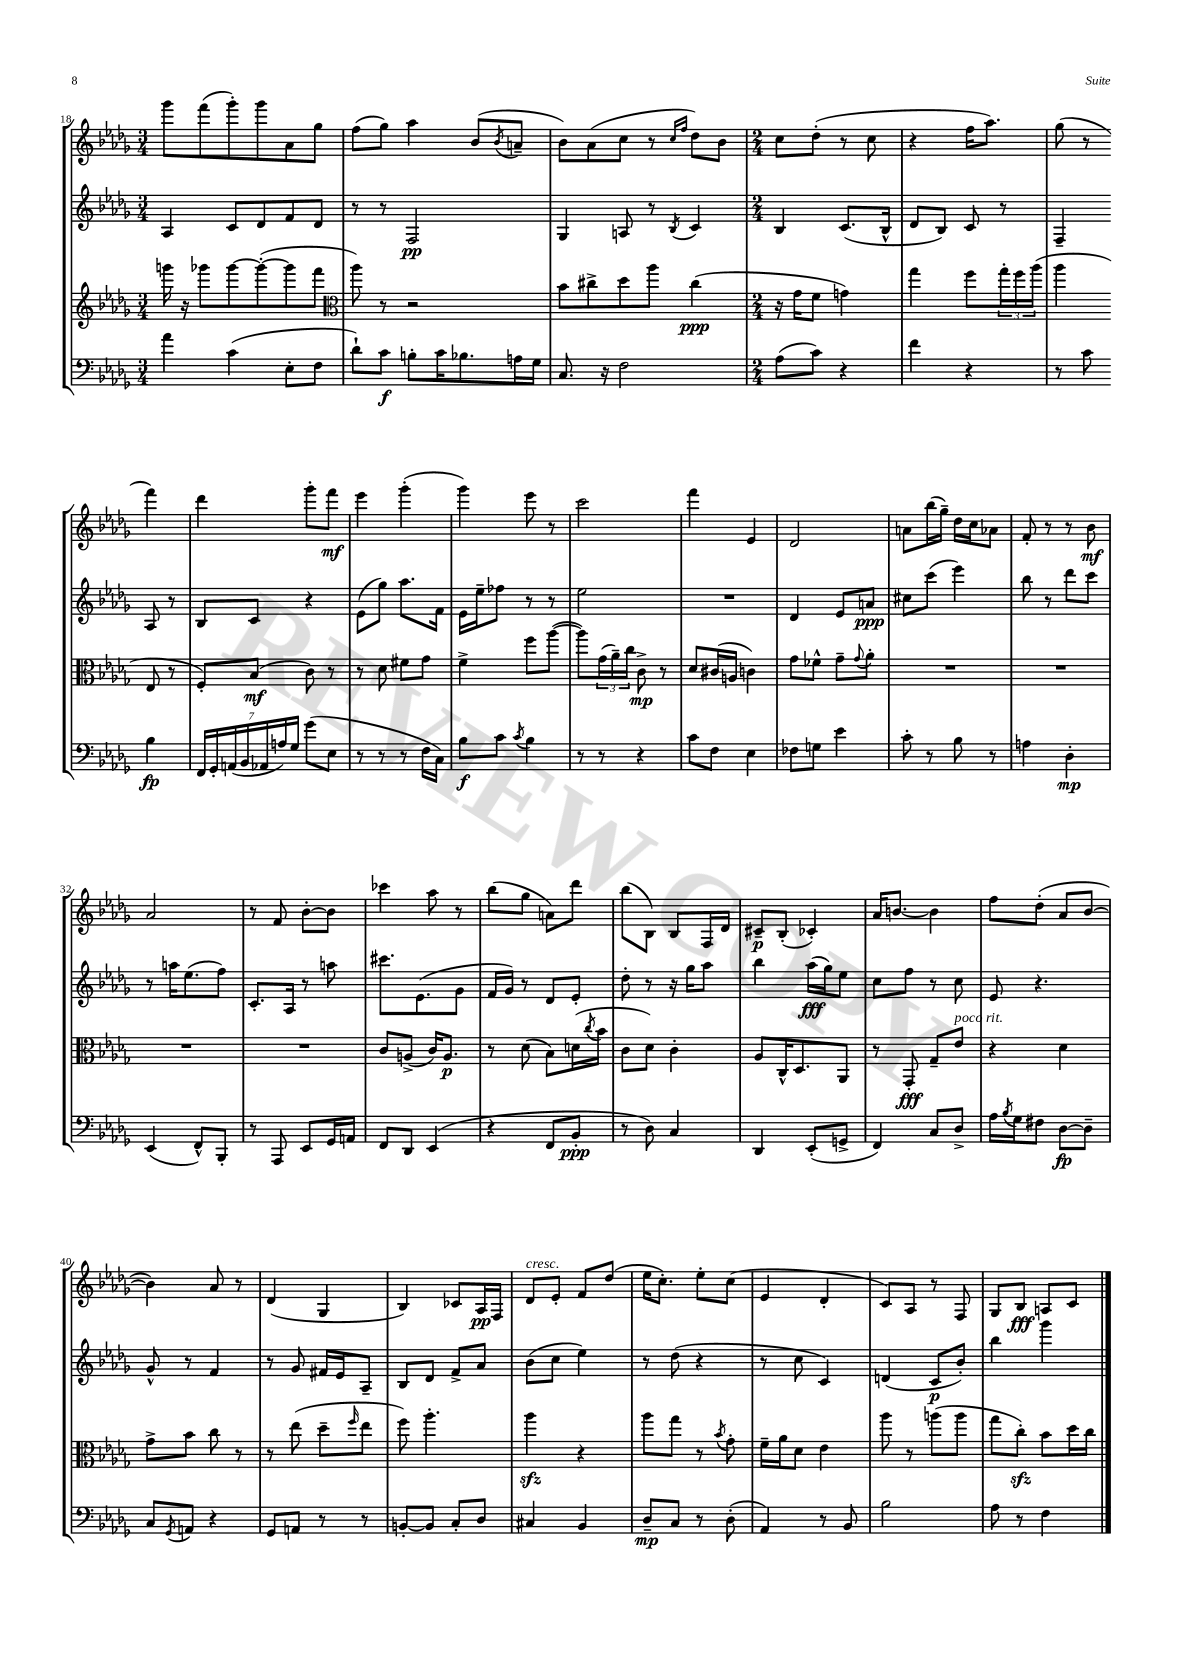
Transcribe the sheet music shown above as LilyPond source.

<<
\new StaffGroup <<
\new Staff = "s0" {
    \clef treble \key des \major \numericTimeSignature \time 3/4
    ges'''8 f'''8( ges'''8-.) ges'''8 aes'8 ges''8 |
    f''8( ges''8) aes''4 bes'8( \acciaccatura { bes'8 } a'8-- |
    bes'8) aes'8( c''8 r8 \grace { c''16 f''16 } des''8) bes'8 |
    \numericTimeSignature \time 2/4 c''8 des''8-.( r8 c''8 |
    r4 f''16 aes''8.) |
    ges''8( r8 f'''4) |
    des'''4 ges'''8-. f'''8\mf |
    ees'''4 ges'''4-.( |
    ges'''4) ees'''8 r8 |
    c'''2 |
    f'''4 ees'4 |
    des'2 |
    a'8 bes''16( ges''16--) des''16 c''16 aes'8 |
    f'8-. r8 r8 bes'8\mf |
    aes'2 |
    r8 f'8 bes'8~-. bes'8 |
    ces'''4 aes''8 r8 |
    bes''8( ges''8 a'8) des'''8 |
    bes''8( bes8) bes8 f16 des'16 |
    cis'8--\p bes8-.( ces'4-.) |
    aes'16 b'8.~ b'4 |
    f''8 des''8-.( aes'8 bes'8~ |
    bes'4) aes'8 r8 |
    des'4( ges4 |
    bes4) ces'8 aes16\pp f16 |
    des'8^\markup { \italic "cresc." } ees'8-. f'8 des''8( |
    ees''16 c''8.-.) ees''8-. c''8( |
    ees'4 des'4-. |
    c'8) aes8 r8 f8 |
    ges8 bes8\fff a8 c'8 \bar "|." |
}
\new Staff = "s1" {
    \clef treble \key des \major \numericTimeSignature \time 3/4
    aes4 c'8 des'8 f'8 des'8 |
    r8 r8 f2\pp |
    ges4 a8 r8 \acciaccatura { bes8 } c'4 |
    \numericTimeSignature \time 2/4 bes4 c'8.( bes16-^ |
    des'8 bes8) c'8 r8 |
    f4-- aes8 r8 |
    bes8 c'8 r4 |
    ees'8( ges''8) aes''8. f'16 |
    ees'16 ees''16-- fes''8 r8 r8 |
    ees''2 |
    R2 |
    des'4 ees'8 a'8\ppp |
    cis''8 c'''8( ees'''4) |
    bes''8 r8 des'''8 c'''8 |
    r8 a''16 ees''8.( f''8) |
    c'8.-. aes16 r8 a''8 |
    cis'''8. ees'8.( ges'8 |
    f'16 ges'16) r8 des'8 ees'8-. |
    des''8-. r8 r16 ges''16 aes''8 |
    bes''4 aes''16\fff( ges''16) ees''8 |
    c''8 f''8 r8 c''8 |
    ees'8 r4. |
    ges'8-^ r8 f'4 |
    r8 ges'8 fis'16 ees'16 aes8-- |
    bes8 des'8 f'8-> aes'8 |
    bes'8( c''8 ees''4) |
    r8 des''8( r4 |
    r8 c''8 c'4) |
    d'4( c'8\p bes'8-.) |
    bes''4 ges'''4 \bar "|." |
}
\new Staff = "s2" {
    \clef treble \key des \major \numericTimeSignature \time 3/4
    g'''16 r16 ges'''8 ges'''8~ ges'''8~-.( ges'''8 f'''8 |
    \clef alto aes''8) r8 r2 |
    bes'8 cis''8-> des''8 aes''8 cis''4\ppp( |
    \numericTimeSignature \time 2/4 r16 ges'16 f'8 g'4) |
    ges''4 f''8 \tuplet 3/2 { ges''16-. f''16 aes''16( } |
    aes''4 ees8 r8 |
    f8-.) bes8\mf( c'8) r8 |
    r8 des'8 fis'8 ges'8 |
    f'4-> f''8 aes''8~( |
    aes''8) \tuplet 3/2 { ges'16( aes'16--) c''16 } c'8->\mp r8 |
    des'8 cis'16( a16 c'4) |
    ges'8 fes'8-^ ges'8-- \appoggiatura { ges'8 } aes'8-. |
    R2 |
    R2 |
    R2 |
    R2 |
    c'8 a8->( c'16) a8.\p |
    r8 des'8( bes8) d'16( \acciaccatura { c''8 } bes'16 |
    c'8 des'8) c'4-. |
    aes8 c16-^ des8. aes,8 |
    r8 ges,8-.\fff ges8-- ees'8^\markup { \italic "poco rit." } |
    r4 des'4 |
    ges'8-> bes'8 c''8 r8 |
    r8 ees''8( des''8-- \grace { f''16 } ees''8 |
    f''8) aes''4.-. |
    aes''4\sfz r4 |
    aes''8 ges''8 r8 \acciaccatura { bes'8 } ges'8-. |
    f'16-- aes'16 des'8 ees'4 |
    aes''8 r8 a''8( a''8 |
    ges''8 c''8-.\sfz) bes'8 des''16 c''16 \bar "|." |
}
\new Staff = "s3" {
    \clef bass \key des \major \numericTimeSignature \time 3/4
    aes'4 c'4( ees8-. f8 |
    des'8-!) c'8\f b8-. c'16 bes8. a16 ges16 |
    c8. r16 f2 |
    \numericTimeSignature \time 2/4 aes8( c'8) r4 |
    f'4 r4 |
    r8 c'8 bes4\fp |
    \tuplet 7/4 { f,16 ges,16-. a,16( bes,16 aes,16 a16) ges16 } ges'8( ees8 |
    r8 r8 r8 f16 c16) |
    bes8\f c'8 \acciaccatura { c'8 } bes4 |
    r8 r8 r4 |
    c'8 f8 ees4 |
    fes8 g8 ees'4 |
    c'8-. r8 bes8 r8 |
    a4 des4-.\mp |
    ees,4( f,8-^) bes,,8-. |
    r8 aes,,8 ees,8 ges,16 a,16 |
    f,8 des,8 ees,4( |
    r4 f,8 bes,8-.\ppp |
    r8 des8) c4 |
    des,4 ees,8-.( g,8-> |
    f,4) c8 des8-> |
    aes16 \acciaccatura { bes8 } ges16 fis8 des8~\fp des8-- |
    c8 \acciaccatura { ges,8 } a,8 r4 |
    ges,8 a,8 r8 r8 |
    b,8~-. b,8 c8-. des8 |
    cis4 bes,4 |
    des8--\mp c8 r8 des8-.( |
    aes,4) r8 bes,8 |
    bes2 |
    aes8 r8 f4 \bar "|." |
}
>>
>>
\layout { \context { \Score currentBarNumber = #18 } }
